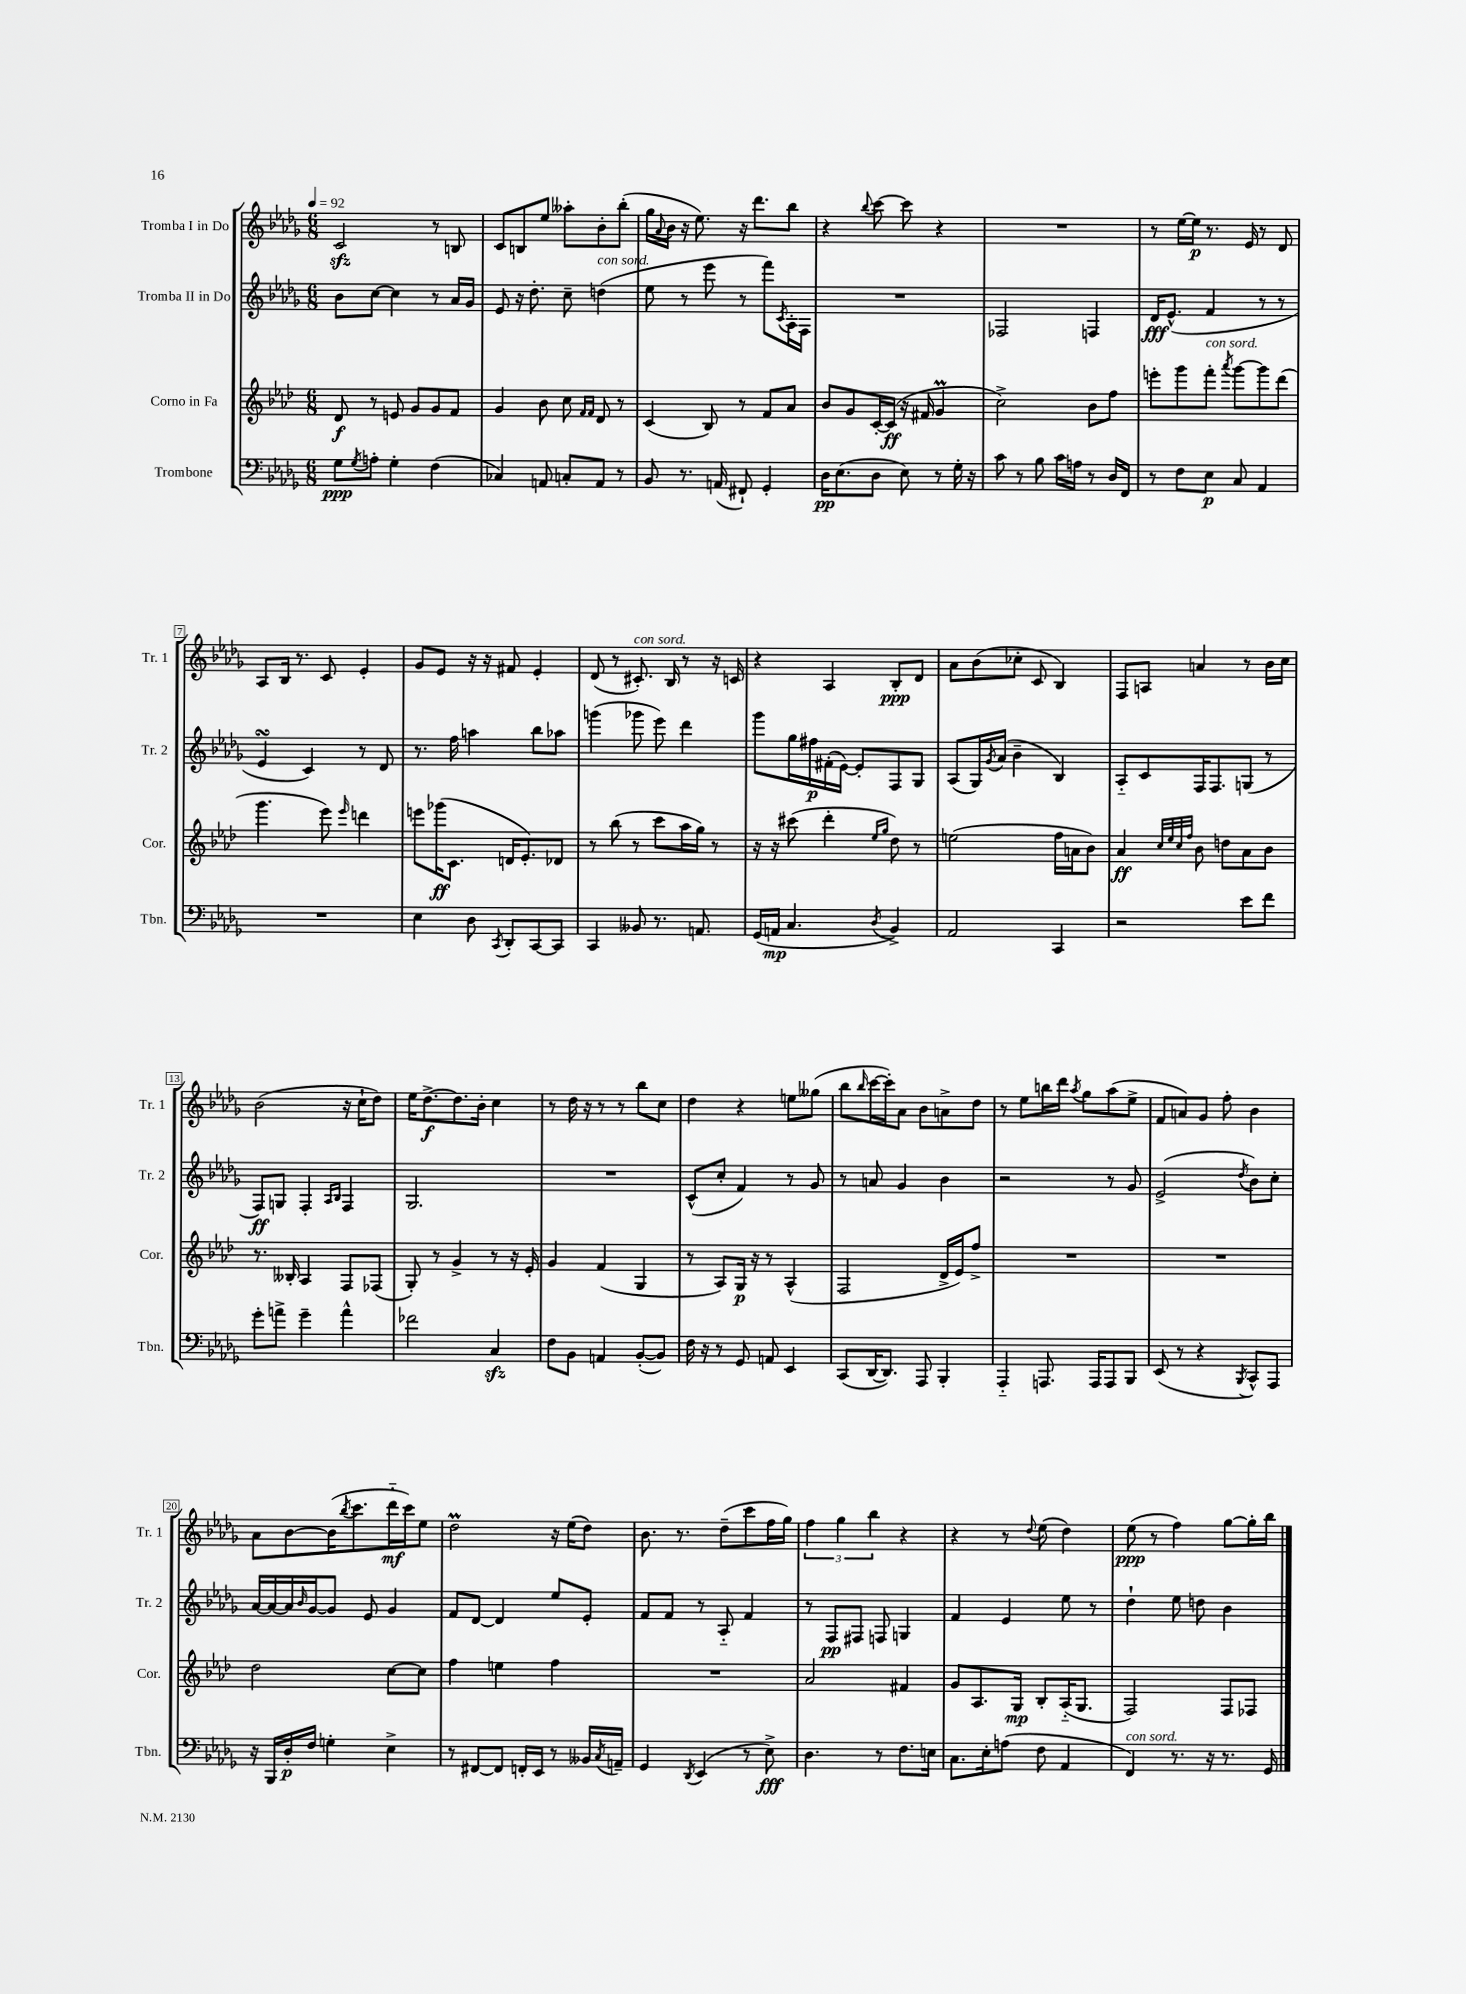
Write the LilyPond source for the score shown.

<<
\new StaffGroup <<
\new Staff = "s0" \with { instrumentName = "Tromba I in Do" shortInstrumentName = "Tr. 1" } {
    \clef treble \key des \major \numericTimeSignature \time 6/8 \tempo 4 = 92
    c'2\sfz r8 b8 |
    c'8 b8 ees''8 aeses''8-. bes'8-. bes''8-.( |
    ges''16 \appoggiatura { aes'8 } bes'16 r16 ees''8.) r16 des'''8. bes''8 |
    r4 \appoggiatura { bes''8 } c'''8~ c'''8 r4 |
    R2. |
    r8 ees''16~ ees''16\p r8. ees'16 r8 des'8 |
    aes8 bes16 r8. c'8 ees'4-. |
    ges'8 ees'8 r16 r16 fis'8 ees'4-. |
    des'8( r8 cis'8.-.^\markup { \italic "con sord." }) bes16 r8 r16 c'16 |
    r4 aes4 bes8-.\ppp des'8 |
    aes'8 bes'8( ces''8-. c'8 bes4) |
    f8 a8 a'4 r8 bes'16 c''16 |
    bes'2( r16 c''16-! des''8) |
    ees''16 des''8.~->\f des''8. bes'16-. c''4 |
    r8 des''16 r16 r8 r8 bes''8 c''8 |
    des''4 r4 e''8 geses''8( |
    bes''8 \grace { bes''16 } c'''16~ c'''16-.) aes'8 bes'8 a'8-> des''8 |
    r8 ees''8 b''16 des'''16 \acciaccatura { aes''8 } ges''8 aes''8( ees''8-> |
    f'8 a'8) ges'8 f''8-. bes'4 |
    aes'8 bes'8~ bes'16( \acciaccatura { bes''8 } c'''8. des'''16-_\mf c'''16) ees''8 |
    des''2\prall r16 ees''16( des''8) |
    bes'8. r8. des''8--( c'''8 f''16 ges''16) |
    \tuplet 3/2 { f''4 ges''4 bes''4 } r4 |
    r4 r8 \appoggiatura { des''8 } ees''8( des''4) |
    ees''8\ppp( r8 f''4) ges''8~ ges''16-. bes''16 \bar "|." |
}
\new Staff = "s1" \with { instrumentName = "Tromba II in Do" shortInstrumentName = "Tr. 2" } {
    \clef treble \key des \major \numericTimeSignature \time 6/8
    bes'8 c''8~ c''4 r8 aes'16 ges'16 |
    ees'8 r16 des''8.-. c''8-- d''4^\markup { \italic "con sord." }( |
    ees''8 r8 ees'''8 r8 f'''8) \acciaccatura { c'8 } aes16-. f16 |
    R2. |
    fes2 f4 |
    des'16\fff ees'8.-^( f'4 r8 r8 |
    ees'4\turn c'4) r8 des'8 |
    r8. f''16 a''4 bes''8 aes''8 |
    g'''4( ges'''8 ees'''8) des'''4 |
    ges'''8 ges''16 fis''16\p fis'16-.( ees'16~) ees'8-. f8 ges8 |
    aes8( ges16) \acciaccatura { ges'8 } aes'16( bes'4-- bes4) |
    aes8-_ c'8 f16 f8. g8( r8 |
    f8\ff) g8 f4-. \grace { aes16 bes16 } f4 |
    ges2. |
    R2. |
    c'8-^( c''8-. f'4) r8 ges'8 |
    r8 a'8 ges'4 bes'4 |
    r2 r8 ges'8 |
    ees'2->( \acciaccatura { des''8 } bes'8) c''8-. |
    aes'16~ aes'16~ aes'16 \grace { bes'16 } ges'16~ ges'8 ees'8 ges'4 |
    f'8 des'8~ des'4 ees''8 ees'8-. |
    f'8 f'8 r8 aes8-_ f'4 |
    r8 f8\pp fis8 f8 g4 |
    f'4 ees'4 ees''8 r8 |
    des''4-! ees''8 d''8 bes'4 \bar "|." |
}
\new Staff = "s2" \with { instrumentName = "Corno in Fa" shortInstrumentName = "Cor." } {
    \clef treble \key aes \major \numericTimeSignature \time 6/8
    des'8\f r8 e'8 g'8 g'8 f'8 |
    g'4 bes'8 c''8 \grace { f'16 f'16 } des'8 r8 |
    c'4( bes8) r8 f'8 aes'8 |
    bes'8 g'8 c'16~-. c'16\ff( r16 fis'16 g'4\prall |
    c''2->) bes'8 f''8 |
    e'''8-. g'''8 f'''8-.^\markup { \italic "con sord." } \acciaccatura { aes'''8 } g'''8~ g'''8 des'''8( |
    g'''4. ees'''8) \grace { ees'''16 } d'''4 |
    e'''8 ges'''16\ff( c'8. d'16 ees'8.-.) des'8 |
    r8 bes''8( r8 c'''8 aes''16 g''16) r8 |
    r16 r16 cis'''8( des'''4-. \grace { ees''16 g''16 } des''8) r8 |
    e''2( f''16 a'16 bes'8) |
    aes'4\ff \grace { c''32 ees''32 c''32 f''32 } bes'8 d''8 aes'8 bes'8 |
    r8. beses16-. aes4 f8 fes8( |
    g8-.) r8 g'4-> r8 r16 ees'16-. |
    g'4 f'4( g4 |
    r8 aes8) g16\p r16 r8 aes4-^( |
    f2 des'16-> ees'16) f''8-> |
    R2. |
    R2. |
    des''2 c''8~ c''8 |
    f''4 e''4 f''4 |
    R2. |
    aes'2 fis'4 |
    g'8 aes8. g16\mp bes8-. aes16-_( g8. |
    f2) f8 fes8 \bar "|." |
}
\new Staff = "s3" \with { instrumentName = "Trombone" shortInstrumentName = "Tbn." } {
    \clef bass \key des \major \numericTimeSignature \time 6/8
    ges8\ppp \acciaccatura { ges8 } a8-. ges4-. f4( |
    ces4) a,8 c8-. a,8 r8 |
    bes,8 r8. a,16( fis,8-!) ges,4-. |
    des16\pp ees8.( des8 ees8) r8 ges16-. r16 |
    c'8 r8 bes8 c'16 a16 r8 des16 f,16 |
    r8 f8 ees8\p c8 aes,4 |
    R2. |
    ees4 des8 \acciaccatura { c,8 } des,8-. c,8~ c,8 |
    c,4 beses,8 r8. a,8. |
    ges,16( a,16\mp c4. \acciaccatura { des8 } bes,4->) |
    aes,2 c,4 |
    r2 ees'8 f'8 |
    ges'8-. a'8-> ges'4-- a'4-^ |
    fes'2 c4\sfz |
    f8 bes,8 a,4 bes,8~-.( bes,8) |
    f16 r16 r8 ges,8 a,8 ees,4 |
    c,8( des,16~ des,8.) aes,,8 bes,,4-. |
    aes,,4-_ a,,8. a,,16 a,,8 bes,,8 |
    ees,8( r8 r4 \acciaccatura { bes,,8 } c,8-^) aes,,8 |
    r16 bes,,16 des16-.\p f16 g4-. ees4-> |
    r8 fis,8~ fis,8 f,16-. ees,16 r8 beses,16 \acciaccatura { c8 } a,16-- |
    ges,4 \acciaccatura { des,8 } ees,4( r8 ees8->\fff) |
    des4. r8 f8. e16 |
    c8. ees16-. a8( f8 aes,4 |
    f,4^\markup { \italic "con sord." }) r8. r16 r8. ges,16 \bar "|." |
}
>>
>>
\layout { \context { \Score \override BarNumber.stencil = #(make-stencil-boxer 0.1 0.3 ly:text-interface::print) } }
